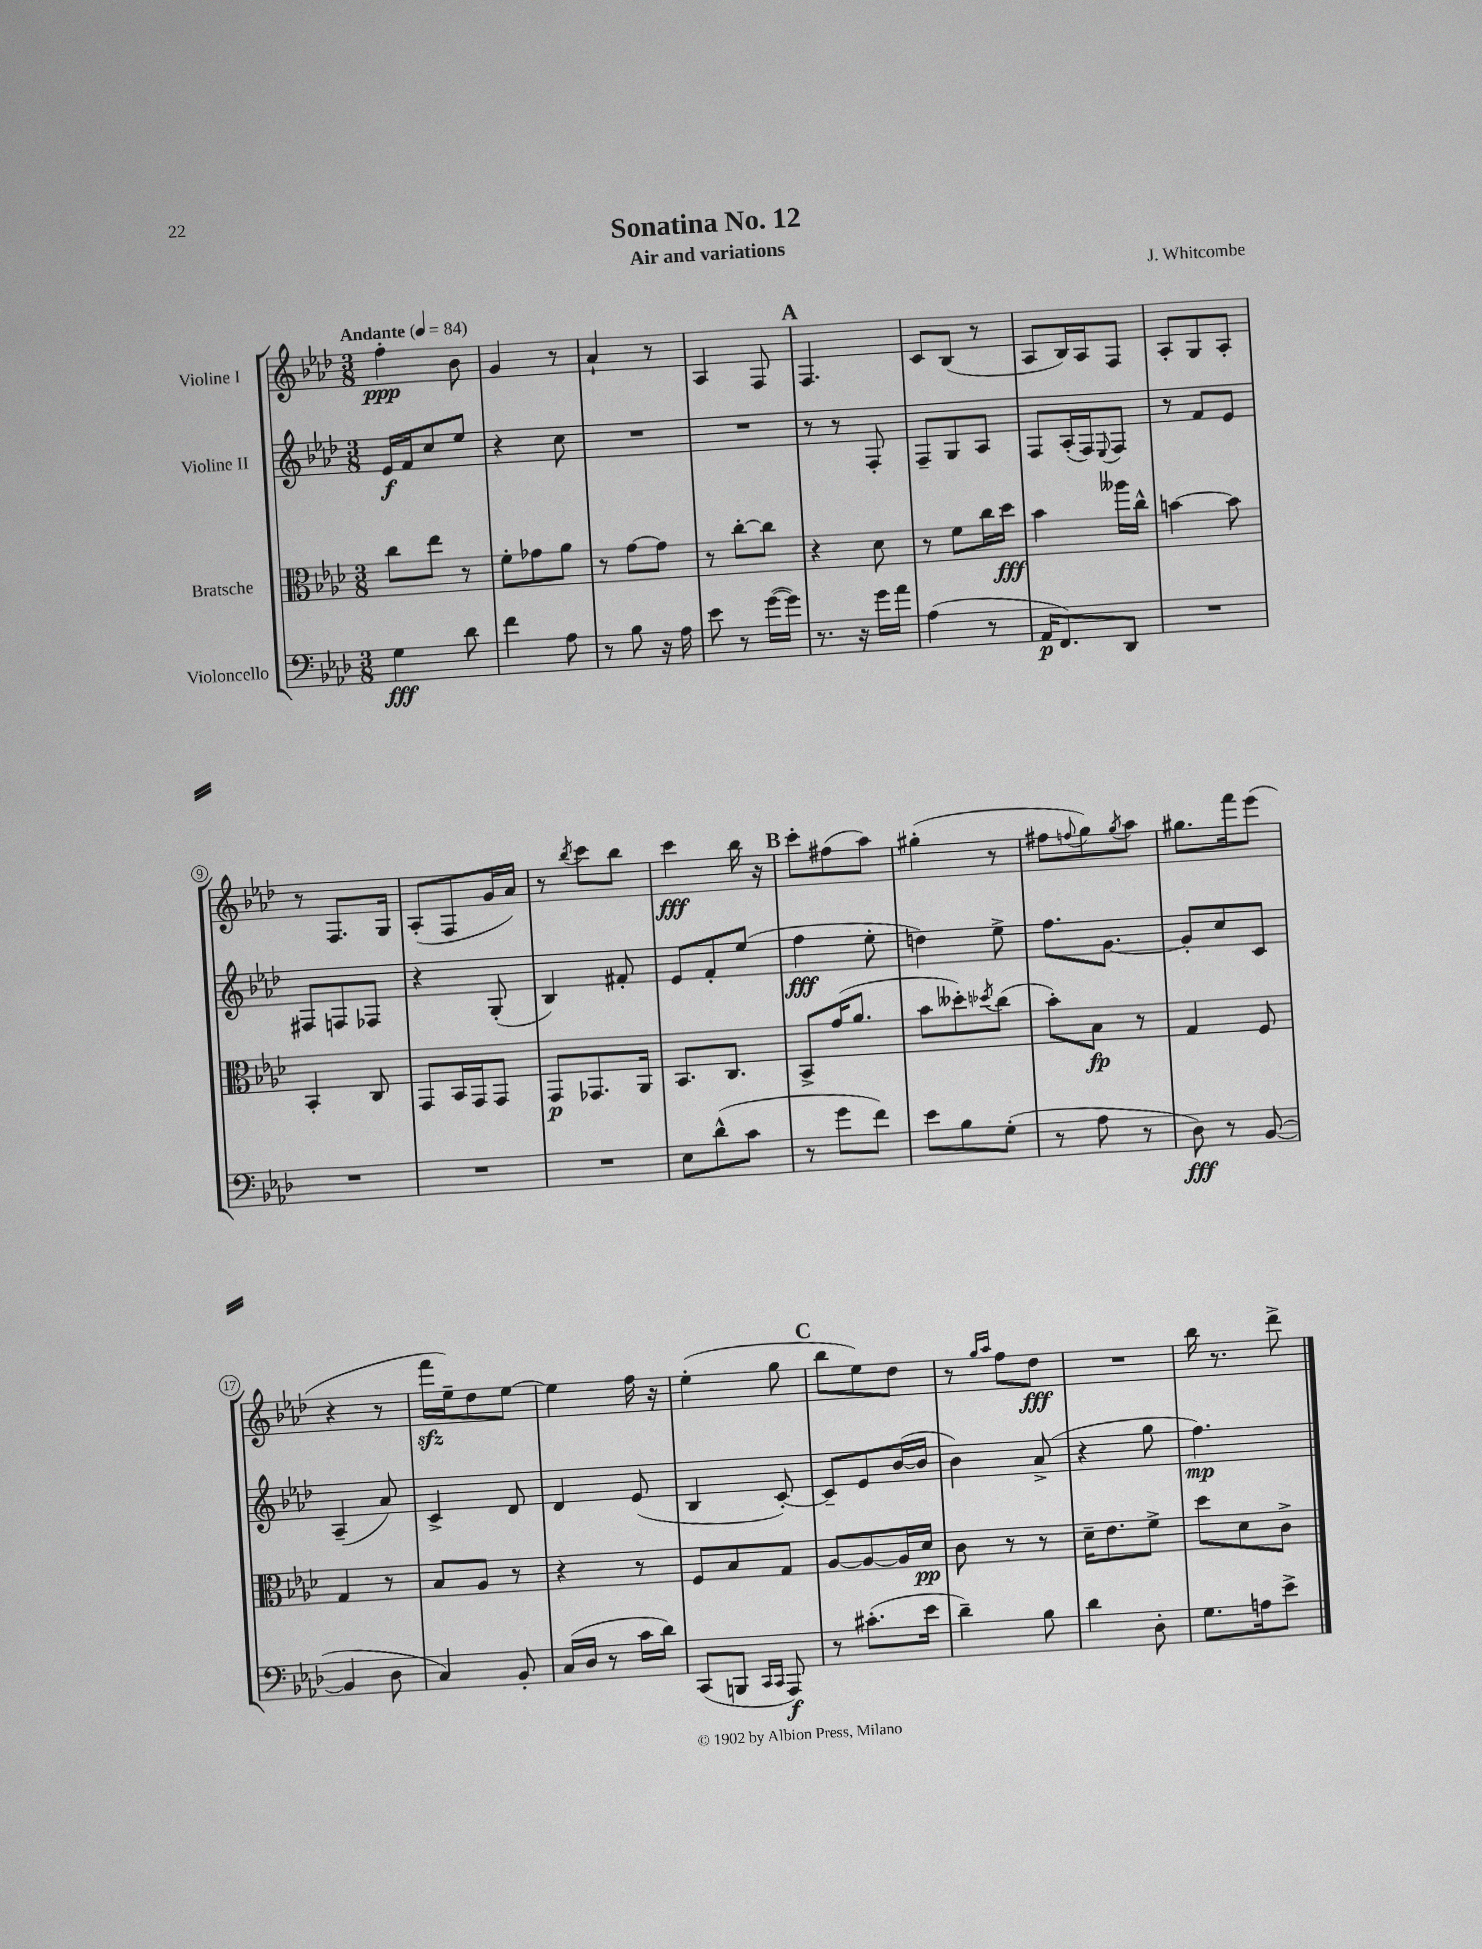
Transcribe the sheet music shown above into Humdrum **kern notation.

**kern	**dynam	**kern	**dynam	**kern	**dynam	**kern	**dynam
*part4	*part4	*part3	*part3	*part2	*part2	*part1	*part1
*staff4	*staff4	*staff3	*staff3	*staff2	*staff2	*staff1	*staff1
*I"Violoncello	*	*I"Bratsche	*	*I"Violine II	*	*I"Violine I	*
*clefF4	*	*clefC3	*	*clefG2	*	*clefG2	*
*k[b-e-a-d-]	*	*k[b-e-a-d-]	*	*k[b-e-a-d-]	*	*k[b-e-a-d-]	*
*M3/8	*	*M3/8	*	*M3/8	*	*M3/8	*
*MM84	*	*MM84	*	*MM84	*	*MM84	*
=1	=1	=1	=1	=1	=1	=1	=1
!	!	!	!	!	!	!LO:TX:a:B:t=Andante	!
4G\	fff	8cc\L	.	16e-/LL	f	4ff'\	ppp
.	.	.	.	16f/J	.	.	.
.	.	8ee-\J	.	8cc/	.	.	.
8d-\	.	8r	.	8ee-/J	.	8b-\	.
=2	=2	=2	=2	=2	=2	=2	=2
4f\	.	8f'\L	.	4r	.	4g/	.
.	.	8g-X\	.	.	.	.	.
8A-\	.	8a-\J	.	8cc\	.	8r	.
=3	=3	=3	=3	=3	=3	=3	=3
8r	.	8r	.	4.r	.	4a-`/	.
8B-\	.	[8g\L	.	.	.	.	.
16r	.	8g\J]	.	.	.	8r	.
16A-\	.	.	.	.	.	.	.
=4	=4	=4	=4	=4	=4	=4	=4
8e-\	.	8r	.	4.r	.	4A-/	.
8r	.	[8cc'\L	.	.	.	.	.
([16g\LL	.	8cc\J]	.	.	.	8F/	.
16g\JJ])	.	.	.	.	.	.	.
!!LO:REH:place=s1:t=A
=5	=5	=5	=5	=5	=5	=5	=5
8.r	.	4r	.	8r	.	4.F/	.
.	.	.	.	8r	.	.	.
16r	.	.	.	.	.	.	.
16g\LL	.	8d-\	.	8F'/	.	.	.
16a-\JJ	.	.	.	.	.	.	.
=6	=6	=6	=6	=6	=6	=6	=6
(4A-\	.	8r	.	8F~/L	.	8c/L	.
.	.	8f\L	.	8G/	.	(8B-/J	.
8r	.	16cc\L	.	8A-/J	.	8r	.
.	.	16dd-\JJ	fff	.	.	.	.
=7	=7	=7	=7	=7	=7	=7	=7
16AA-/KL	p	4b-\	.	8F/L	.	8A-/L	.
8.FF/)	.	.	.	.	.	.	.
.	.	.	.	(16A-'/L	.	16B-/L)	.
.	.	.	.	16F/J)	.	16A-/J	.
.	.	.	.	8qqE-/	.	.	.
8DD-/J	.	16aa--X\LL	.	8F/J	.	8F/J	.
.	.	16cc^^\JJ	.	.	.	.	.
=8	=8	=8	=8	=8	=8	=8	=8
4.r	.	[4bn\	.	8r	.	8A-'/L	.
.	.	.	.	8f/L	.	8G/	.
.	.	8b\]	.	8e-/J	.	8A-'/J	.
!!LO:LB:g=z
=9	=9	=9	=9	=9	=9	=9	=9
4.r	.	4BB-'/	.	8F#X/L	.	8r	.
.	.	.	.	8Fn/	.	8.F/L	.
.	.	8C/	.	8F-X/J	.	.	.
.	.	.	.	.	.	16G/Jk	.
=10	=10	=10	=10	=10	=10	=10	=10
4.r	.	8GG/L	.	4r	.	(8A-'/L	.
.	.	16BB-/L	.	.	.	8F/	.
.	.	16GG/J	.	.	.	.	.
.	.	8GG/J	.	(8G'/	.	16g/L	.
.	.	.	.	.	.	16a-/JJ)	.
=11	=11	=11	=11	=11	=11	=11	=11
4.r	.	8GG/L	p	4B-/)	.	8r	.
.	.	.	.	.	.	8qbb-/	.
.	.	8.GG-X/	.	.	.	8ccc\L	.
.	.	.	.	8f#X'/	.	8bb-\J	.
.	.	16AA-/Jk	.	.	.	.	.
=12	=12	=12	=12	=12	=12	=12	=12
8E-\L	.	8.BB-/L	.	8e-/L	.	4ccc\	fff
(8d-^^\	.	.	.	8f'/	.	.	.
.	.	8.C/J	.	.	.	.	.
8c\J	.	.	.	(8ee-/J	.	16bb-\	.
.	.	.	.	.	.	16r	.
!!LO:REH:place=s1:t=B
=13	=13	=13	=13	=13	=13	=13	=13
8r	.	8BB-^/L	.	4ff\	fff	8ccc'\L	.
8g\L	.	(16g/K	.	.	.	(8ff#X\	.
.	.	8.a-/J	.	.	.	.	.
8f\J)	.	.	.	8ee-'\	.	8aa-\J)	.
=14	=14	=14	=14	=14	=14	=14	=14
8e-\L	.	8b-\L	.	4ddn\)	.	(4gg#X'\	.
8B-\	.	8dd--X'\)	.	.	.	.	.
.	.	8qdd-X/	.	.	.	.	.
(8G'\J	.	(8cc\J	.	8ee-^\	.	8r	.
=15	=15	=15	=15	=15	=15	=15	=15
8r	.	8b-'\L)	.	8.ff\L	.	8ff#X\L	.
.	.	.	.	.	.	8qqffn/	.
8A-\	.	8B-\J	fp	.	.	8gg\)	.
.	.	.	.	[8.g\J	.	.	.
.	.	.	.	.	.	8qgg/	.
8r	.	8r	.	.	.	8aa-\J	.
=16	=16	=16	=16	=16	=16	=16	=16
8D-\)	fff	4G/	.	8g'/L]	.	8.gg#X\L	.
8r	.	.	.	8cc/	.	.	.
.	.	.	.	.	.	16fff\k	.
([8BB-/	.	8F/	.	8c/J	.	(8eee-\J	.
!!LO:LB:g=z
=17	=17	=17	=17	=17	=17	=17	=17
4BB-/]	.	4G/	.	(4A-~/	.	4r	.
8D-\	.	8r	.	8a-/)	.	8r	.
=18	=18	=18	=18	=18	=18	=18	=18
4C/)	.	8B-/L	.	4c^/	.	16fffzz\LL	.
.	.	.	.	.	.	16ee-~\J)	.
.	.	8A-/J	.	.	.	8dd-\	.
8BB-'/	.	8r	.	8d-/	.	[8ee-\J	.
=19	=19	=19	=19	=19	=19	=19	=19
(16C/LL	.	4r	.	4d-/	.	4ee-\]	.
16D-/JJ	.	.	.	.	.	.	.
8r	.	.	.	.	.	.	.
16c\LL	.	8r	.	(8e-/	.	16ff\	.
16d-\JJ)	.	.	.	.	.	16r	.
=20	=20	=20	=20	=20	=20	=20	=20
(8CC/L	.	8F/L	.	4B-/	.	(4ee-'\	.
8BBBn/J	.	8B-/	.	.	.	.	.
16qqCC/LL	.	.	.	.	.	.	.
16qqCC/JJ	.	.	.	.	.	.	.
8AAA-/)	f	8G/J	.	[8c'/)	.	8gg\	.
!!LO:REH:place=s1:t=C
=21	=21	=21	=21	=21	=21	=21	=21
8r	.	[8A-/L	.	8c~/L]	.	8bb-\L	.
(8.c#X'\L	.	8A-/_	.	8e-/	.	8ee-\)	.
.	.	16A-/L]	.	([16b-/L	.	8dd-\J	.
16e-\Jk	.	16d-/JJ	pp	16b-/JJ]	.	.	.
=22	=22	=22	=22	=22	=22	=22	=22
4d-~\)	.	8c\	.	4b-\)	.	8r	.
.	.	.	.	.	.	16qqgg/LL	.
.	.	.	.	.	.	16qqaa-/JJ	.
.	.	8r	.	.	.	8ff\L	.
8B-\	.	8r	.	(8a-^/	.	8dd-\J	fff
=23	=23	=23	=23	=23	=23	=23	=23
4d-\	.	16d-~\KL	.	4r	.	4.r	.
.	.	8.e-\	.	.	.	.	.
8D-'\	.	8f^\J	.	8gg\	.	.	.
=24	=24	=24	=24	=24	=24	=24	=24
8.G\L	.	8dd-\L	.	4.ff\)	mp	16bb-\	.
.	.	.	.	.	.	8.r	.
.	.	8d-\	.	.	.	.	.
16An\k	.	.	.	.	.	.	.
8e-^\J	.	8c^\J	.	.	.	8ddd-^\	.
==	==	==	==	==	==	==	==
*-	*-	*-	*-	*-	*-	*-	*-
